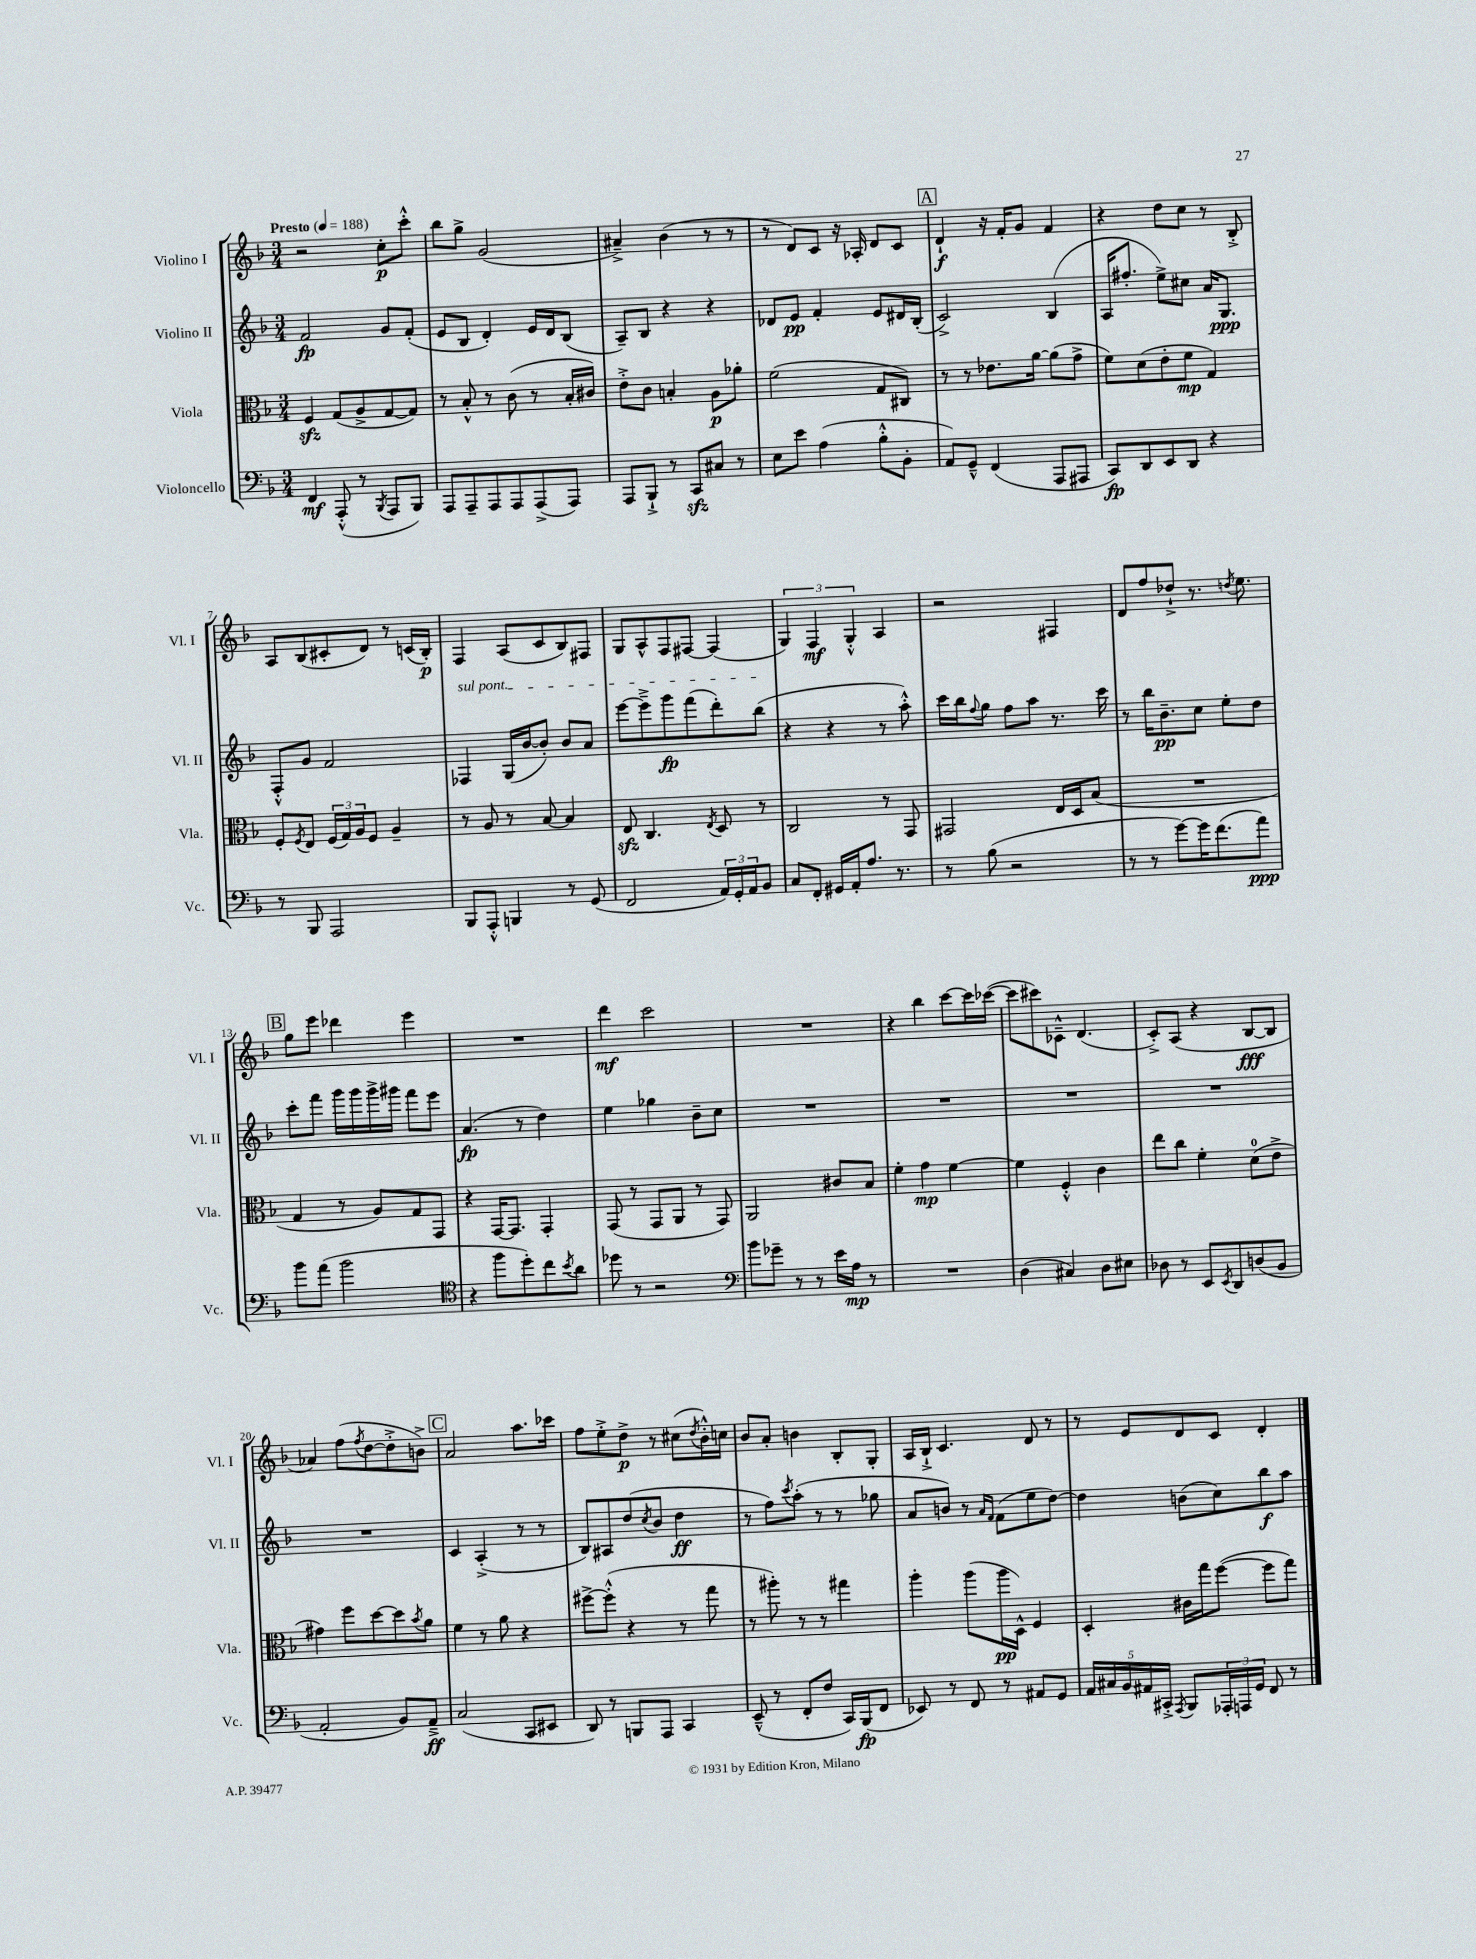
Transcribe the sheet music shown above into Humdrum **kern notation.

**kern	**kern	**kern	**kern
*staff4	*staff3	*staff2	*staff1
*clefF4	*clefC3	*clefG2	*clefG2
*k[b-]	*k[b-]	*k[b-]	*k[b-]
*M3/4	*M3/4	*M3/4	*M3/4
*MM188	*MM188	*MM188	*MM188
4FF	4F	2f	2r
(8AAA'^^	(8G	.	.
8r	8A^	.	.
8qBBB-	.	.	.
8AAA	[8G	8g	8cc'
8BBB-)	8G])	(8f'	8ccc'^^
=	=	=	=
8AAA	8r	8e	8bb-
8AAA~	8B-'^^	8B-	8gg^
8AAA	8r	4d')	(2g
8AAA	(8c	.	.
(8AAA^	8r	16e	.
.	.	16d	.
8AAA)	16B-'	(8B-	.
.	16c#)	.	.
=	=	=	=
8AAA	8e'^	8A~)	4a#~^)
8BBB-`^	8c	8B-	.
8r	4B'	4r	(4b-
8CC	.	.	.
8C#	8A	4r	8r
8r	8a-'	.	8r
=	=	=	=
8E	(2f	8d-	8r
8e	.	8e	8d)
(4A	.	4f'	8c
.	.	.	16r
.	.	.	16A-'
8B-'^^	8G	8e	8d
8BB-'	8C#)	16d#	8c
.	.	(16B-'	.
=	=	=	=
8AA)	8r	2c^)	4d`
8GG~^^	8r	.	.
(4FF	8.e-	.	16r
.	.	.	16f'
.	.	.	8g
.	[16a	.	.
8AAA	(8a]	(4B-	4f
8AAA#	8g^	.	.
=	=	=	=
8CC)	8f)	16A	4r
.	.	8.ff#'	.
8DD	(8d	.	.
8EE	8e'	8ee^)	8dd
8DD	8f	8cc#	8cc
4r	4G)	16a	8r
.	.	8.G	.
.	.	.	8B-'^
=	=	=	=
8r	8F'	8F'^^	8A
.	8qF	.	.
8BBB-	8E	8g	(8B-
2AAA	(24F	2f	8c#'
.	24G)	.	.
.	24A	.	.
.	8F	.	8d)
.	4A~	.	8r
.	.	.	(16c
.	.	.	16B-')
=	=	=	=
8BBB-	8r	4F-	4F
8AAA'^^	8A	.	.
4BBB	8r	(16G	(8A
.	.	[16b-	.
.	[8B-	8b-'])	8c
8r	4B-]	8b-	8B-)
(8GG	.	8a	8F#
=	=	=	=
2FF	8E	[8eee	8G
.	4.C	8eee~^]	8A^^
.	.	8ggg	8F
.	.	(8fff	[8F#
.	8qE	.	.
24AA)	8D	8ddd')	(4F#]
24GG'	.	.	.
24AA	.	.	.
8BB-	8r	(8bb-	.
=	=	=	=
8C	2C	4r	6G)
8FF'	.	.	.
.	.	.	6F
16GG#	.	4r	.
16AA'	.	.	.
.	.	.	6G'^^
8.A	.	.	.
.	8r	8r	4A
8.r	.	.	.
.	8GG	8aa'^^)	.
=	=	=	=
8r	2GG#	16ccc	2r
.	.	16bb-	.
.	.	8qqff	.
(8B-	.	8gg	.
2r	.	8ff	.
.	.	8aa	.
.	16E	8.r	4F#
.	16D	.	.
.	(8B-	.	.
.	.	16ccc	.
=	=	=	=
8r	2.r	8r	8d
8r	.	16bb-	8ff
.	.	8.b-~	.
[8g)	.	.	8dd-`^
16g]	.	8cc	8.r
(8.f	.	.	.
.	.	8ee'	.
.	.	.	8qdd
.	.	.	8.ee
8a)	.	8dd	.
=	=	=	=
8b-	4G	8ccc'	8gg
(8a	.	8fff	8eee
2b-	8r	16ggg	4ddd-
.	.	16ggg	.
.	8A)	16ggg^	.
.	.	16ggg#	.
.	8G	8fff	4eee
.	8GG	8eee	.
=	=	=	=
*clefC4	*	*	*
4r	4r	(4.a	2.r
8ff	[16GG	.	.
.	8.GG]	.	.
8dd')	.	8r	.
8cc	4GG'	4dd)	.
8qb-	.	.	.
8a	.	.	.
=	=	=	=
8dd-	(8GG	4ee	4ddd
8r	8r	.	.
2r	8GG	4gg-	2ccc
.	8AA	.	.
.	8r	8b-~	.
.	8GG)	8cc	.
=	=	=	=
*clefF4	*	*	*
8b-	2AA	2.r	2.r
8g-~	.	.	.
8r	.	.	.
8r	.	.	.
16e	8c#	.	.
16A	.	.	.
8r	8B-	.	.
=	=	=	=
2.r	4f'	2.r	4r
.	4g	.	4bb-
.	[4f	.	[8ccc
.	.	.	16ccc]
.	.	.	([16ccc-
=	=	=	=
(4D	4f]	2.r	8ccc-]
.	.	.	8ccc#)
4C#)	4F'^^	.	8c-~^^
.	.	.	(4.d
8D	4c	.	.
8E#	.	.	.
=	=	=	=
8D-	8ee	2.r	8c'^)
8r	8cc	.	(8A
8EE	4f'	.	4r
8qEE	.	.	.
8DD	.	.	.
(8D	(8d	.	[8B-
8BB-	8e^	.	8B-]
=	=	=	=
2AA'	4g#)	2.r	4a-)
.	8ff	.	(8ff
.	.	.	8qff
.	[8dd	.	[8dd
8BB-)	8dd]	.	8dd'^]
.	8qb-	.	.
8AA~^	8a	.	8b^)
=	=	=	=
(2C	4f	4c	2a
.	8r	(4A'^	.
.	8a	.	.
8CC	4r	8r	8.aa
8EE#	.	8r	.
.	.	.	16ccc-
=	=	=	=
8DD)	[8ff#^	8B-)	8ff
8r	(8ff#'^^]	8A#	8ee'^
8BBB	4r	(8dd	8dd^
.	.	8qcc	.
8AAA	.	8b-	8r
4CC	8r	4dd	(8cc#
.	.	.	8qdd
.	8gg	.	16b-'^^)
.	.	.	16cc
=	=	=	=
(8EE~^^	8r	8r	8b-
8r	8aa#')	8ff)	8a'
.	.	8qccc	.
8FF'	8r	(8aa'	4b
8F	8r	8r	.
16CC)	4gg#	8r	8B-'
(16BBB-	.	.	.
8FF	.	8gg-	8G'
=	=	=	=
8EE-)	4aa'	8a	16A
.	.	.	16B-`^
8r	.	8b)	4.c
8FF	(8aa	8r	.
.	.	16qqa	.
.	.	16qqf	.
8r	16aa	(8f	.
.	16D^^)	.	.
8AA#	4F	8ee	8d
8GG	.	[8dd)	8r
=	=	=	=
20AA	4D'	4dd]	8r
20C#	.	.	.
20BB-	.	.	.
.	.	.	8e
20AA#	.	.	.
20CC#'^	.	.	.
8qAAA	.	.	.
8BBB-	16c#	(8b	8d
.	16gg	.	.
24AAA-'	([8ff	8cc)	8c
24AAA	.	.	.
24GG	.	.	.
8FF	8ff]	8bb-	4d'
8r	8gg)	8aa	.
==	==	==	==
*-	*-	*-	*-
